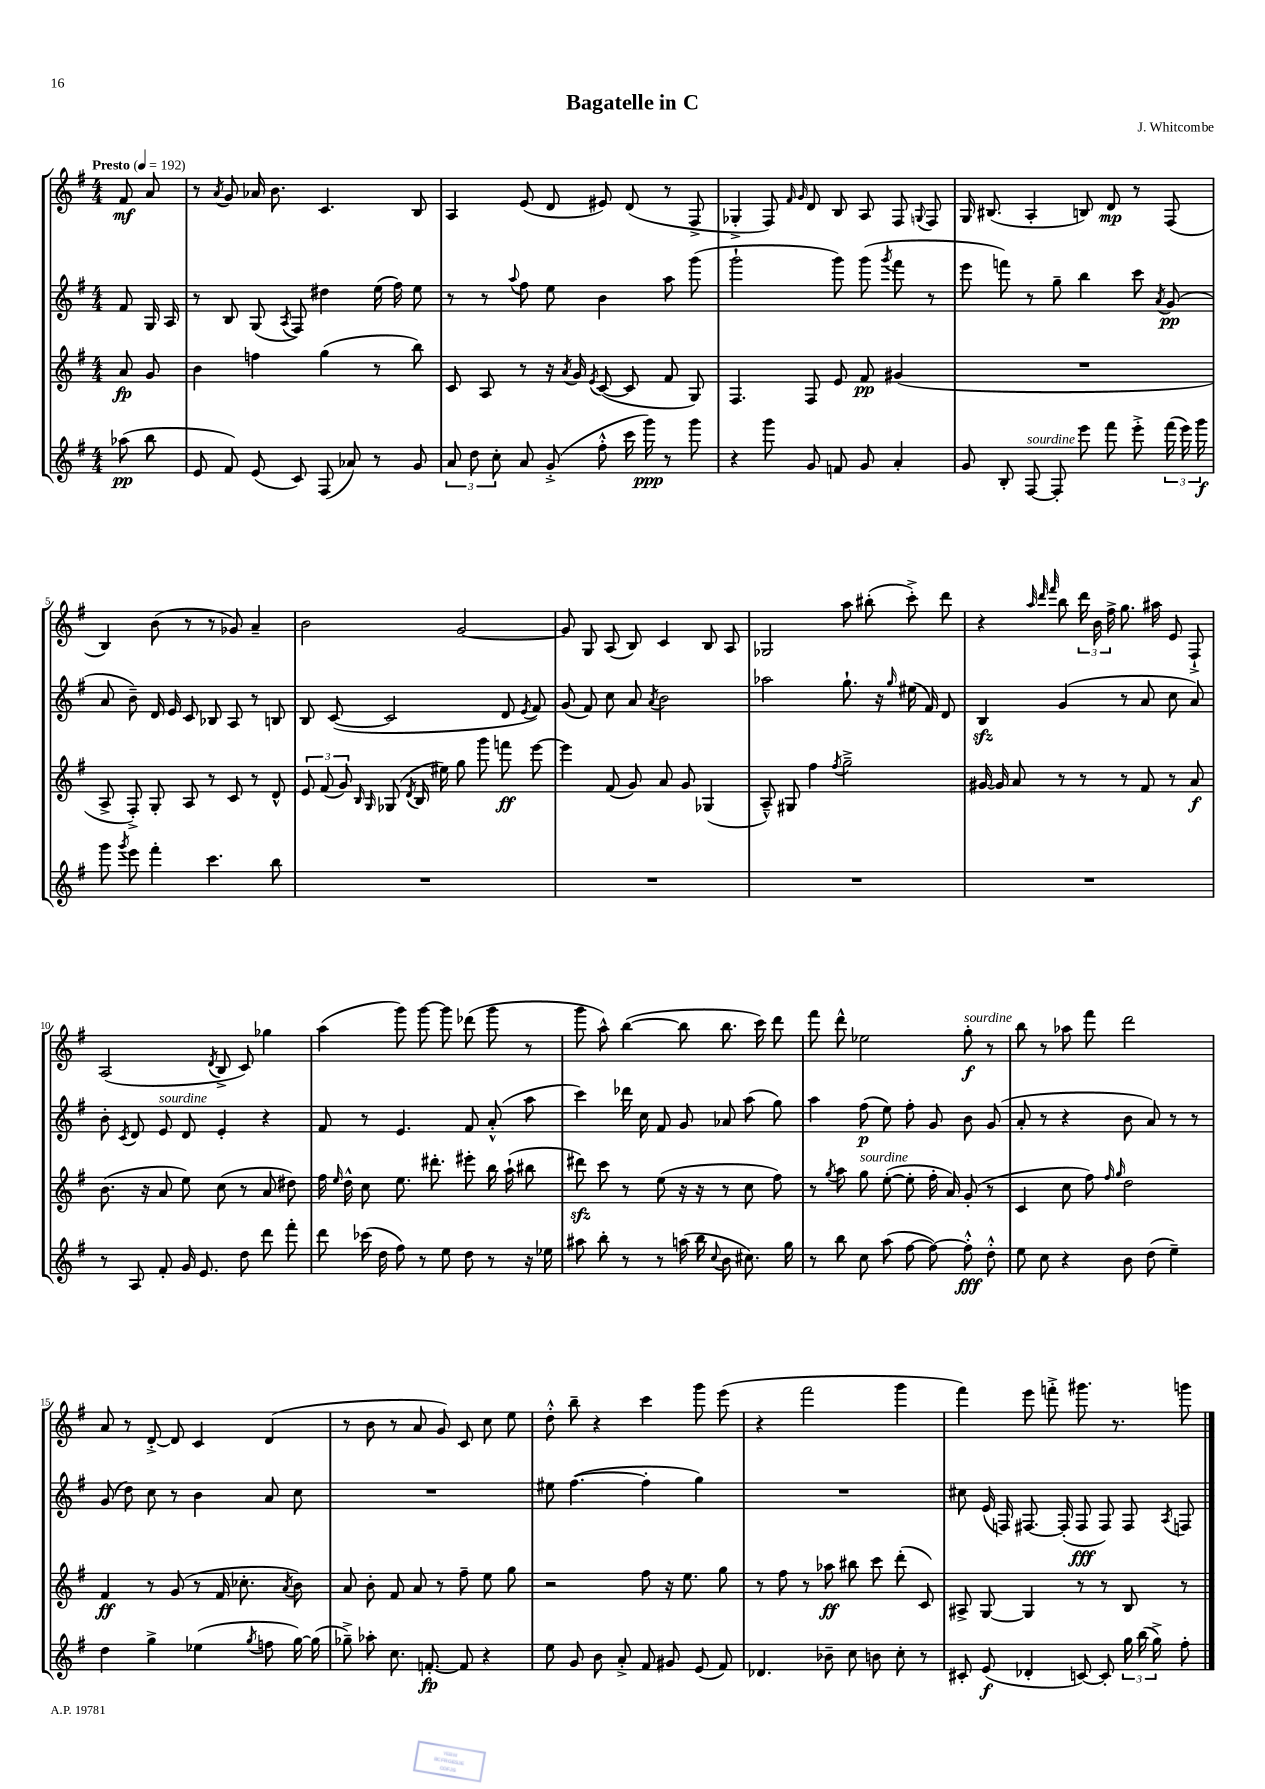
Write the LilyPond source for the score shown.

\header { title = "Bagatelle in C" composer = "J. Whitcombe" }
<<
\new StaffGroup <<
\new Staff = "s0" {
    \clef treble \key g \major \numericTimeSignature \time 4/4 \partial 4 \tempo "Presto" 4 = 192
    \autoBeamOff fis'8\mf a'8 |
    r8 \acciaccatura { a'8 } g'8 aes'16 b'8. c'4. b8 |
    a4 e'8( d'8 eis'8) d'8( r8 fis8-> |
    ges4-.-> fis8) \grace { fis'16 g'16 } d'8 b8 a8 fis8 \appoggiatura { g8 } fis8 |
    g16 bis8.( a4-. b8) d'8\mp r8 fis8( |
    b4) b'8( r8 r8 ges'8) a'4-- |
    b'2 g'2~ |
    g'8 g8 a8( b8) c'4 b8 a8 |
    ges2 a''8 bis''8-.( c'''8-.->) d'''8 |
    r4 \grace { a''32 d'''32 fis'''32 } b''8 \tuplet 3/2 { d'''16 b'16 fis''16-> } g''8. ais''16 e'8 fis8-!-> |
    a2( \acciaccatura { d'8 } b8-> c'8) ges''4 |
    a''4( g'''8) g'''8~ g'''8 des'''8( g'''8 r8 |
    g'''8 a''8-^) b''4~( b''8 b''8. c'''16) d'''8 |
    fis'''8 d'''8-^ ees''2 g''8-.\f^\markup { \italic "sourdine" } r8 |
    b''8 r8 aes''8 fis'''8 d'''2 |
    a'8 r8 d'8~-.-> d'8 c'4 d'4( |
    r8 b'8 r8 a'8 g'8) c'8 c''8 e''8 |
    d''8-.-^ b''8-- r4 c'''4 g'''8 e'''8( |
    r4 fis'''2 g'''4 |
    fis'''4) e'''8 f'''8-.-> gis'''8. r8. g'''8 \bar "|." |
}
\new Staff = "s1" {
    \clef treble \key g \major \numericTimeSignature \time 4/4 \partial 4
    \autoBeamOff fis'8 g16 a16 |
    r8 b8 g8( \acciaccatura { a8 } fis8) dis''4 e''16( fis''16) e''8 |
    r8 r8 \appoggiatura { a''8 } fis''8 e''8 b'4 a''8 g'''8( |
    g'''2-! g'''8) g'''8( \acciaccatura { g'''8 } fis'''8 r8 |
    e'''8 f'''8) r8 g''8-- b''4 c'''8 \acciaccatura { a'8 } g'8\pp( |
    a'8 b'8--) d'16 e'16 c'8 bes8 a8 r8 b8 |
    b8 c'8~( c'2 d'8 \acciaccatura { e'8 } fis'8) |
    g'8( fis'8) c''8 a'8 \acciaccatura { a'8 } b'2 |
    aes''2 g''8.-! r16 \grace { g''16 } eis''16( fis'16) d'8 |
    b4\sfz g'4( r8 a'8 c''8 a'8) |
    b'8-. \acciaccatura { c'8 } d'8 e'8^\markup { \italic "sourdine" } d'8 e'4-. r4 |
    fis'8 r8 e'4. fis'8 a'8-.-^( a''8 |
    c'''4) des'''16 c''16 fis'8 g'8 aes'8 a''8( g''8) |
    a''4 fis''8\p( e''8) fis''8-. g'8 b'8 g'8( |
    a'8-. r8 r4 b'8 a'8) r8 r8 |
    g'8( d''8) c''8 r8 b'4 a'8 c''8 |
    R1 |
    eis''8 fis''4.~( fis''4-. g''4) |
    R1 |
    cis''8 e'16( f16) fis8.~ fis16-.( fis8\fff fis8) fis8 \acciaccatura { a8 } f8 \bar "|." |
}
\new Staff = "s2" {
    \clef treble \key g \major \numericTimeSignature \time 4/4 \partial 4
    \autoBeamOff a'8\fp g'8 |
    b'4 f''4 g''4( r8 b''8) |
    c'8 a8 r8 r16 \acciaccatura { a'8 } g'16 \acciaccatura { e'8 } c'8~( c'8 fis'8 g8) |
    fis4. fis8 e'8 fis'8\pp gis'4( |
    R1 |
    a8-> fis8-.->) g8-. a8 r8 c'8 r8 d'8-^ |
    \tuplet 3/2 { e'8 fis'8( g'8) } \grace { b16 g16 } ges8( \acciaccatura { d'8 } b16 eis''16) g''8 g'''8 f'''8\ff e'''8~ |
    e'''4 fis'8( g'8) a'8 g'8 ges4( |
    a8---^) gis8 fis''4 \acciaccatura { fis''8 } g''2---> |
    gis'16~ gis'16 a'8 r8 r8 r8 fis'8 r8 a'8\f |
    b'8.( r16 a'8 e''8) c''8( r8 a'8 dis''8) |
    fis''16 \grace { e''16 } d''16-^ c''8 e''8. dis'''8.-. eis'''8-. b''16 a''16-!( bis''8 |
    dis'''8\sfz) c'''8 r8 e''8( r16 r16 r8 c''8 fis''8) |
    r8 \acciaccatura { g''8 } a''8 g''8^\markup { \italic "sourdine" } e''8~-.( e''8-. fis''16-. a'16) g'8-.( r8 |
    c'4 c''8 fis''8) \grace { fis''16 g''16 } d''2 |
    fis'4\ff r8 g'8( r8 fis'16 ces''8.-. \acciaccatura { a'8 } b'8) |
    a'8 b'8-. fis'8 a'8 r8 fis''8-- e''8 g''8 |
    r2 fis''8 r16 e''8. g''8 |
    r8 fis''8 r8 aes''8\ff bis''8 c'''8 d'''8-.( c'8) |
    ais8-> g8~ g4 r8 r8 b8 r8 \bar "|." |
}
\new Staff = "s3" {
    \clef treble \key g \major \numericTimeSignature \time 4/4 \partial 4
    \autoBeamOff aes''8\pp( b''8 |
    e'8 fis'8) e'8( c'8) fis8( aes'8) r8 g'8 |
    \tuplet 3/2 { a'8 d''8 c''8-. } a'8 g'8-.->( fis''8-.-^ c'''16 g'''16\ppp) r8 g'''8 |
    r4 g'''8 g'8 f'8 g'8 a'4-. |
    g'8 b8-. fis8~^\markup { \italic "sourdine" } fis8-. e'''8 fis'''8 e'''8-.-> \tuplet 3/2 { fis'''16( e'''16) g'''16\f } |
    g'''8 \acciaccatura { g'''8 } e'''8 fis'''4-. c'''4. b''8 |
    R1 |
    R1 |
    R1 |
    R1 |
    r8 a8 fis'8-. g'16 e'8. d''8 d'''8 fis'''8-. |
    d'''8 ces'''16( d''16 fis''8) r8 e''8 d''8 r8 r16 ees''16 |
    ais''8 b''8-. r8 r8 a''16( b''16 \appoggiatura { c''8 } b'8 cis''8.) g''16 |
    r8 b''8 c''8 a''8( fis''8~ fis''8~) fis''8-.-^\fff d''8-.-^ |
    e''8 c''8 r4 b'8 d''8( e''4--) |
    d''4 g''4-> ees''4( \acciaccatura { g''8 } f''8 g''16~) g''16( |
    ges''8--->) aes''8-. c''8. f'8.~-.\fp f'8 r4 |
    e''8 g'8 b'8 a'8-.-> fis'8 gis'8 e'8( fis'8) |
    des'4. bes'8-- c''8 b'8 c''8-. r8 |
    cis'8-. e'8\f( des'4-. c'8~) c'8-. \tuplet 3/2 { g''16 b''16( g''16->) } fis''8-. \bar "|." |
}
>>
>>
